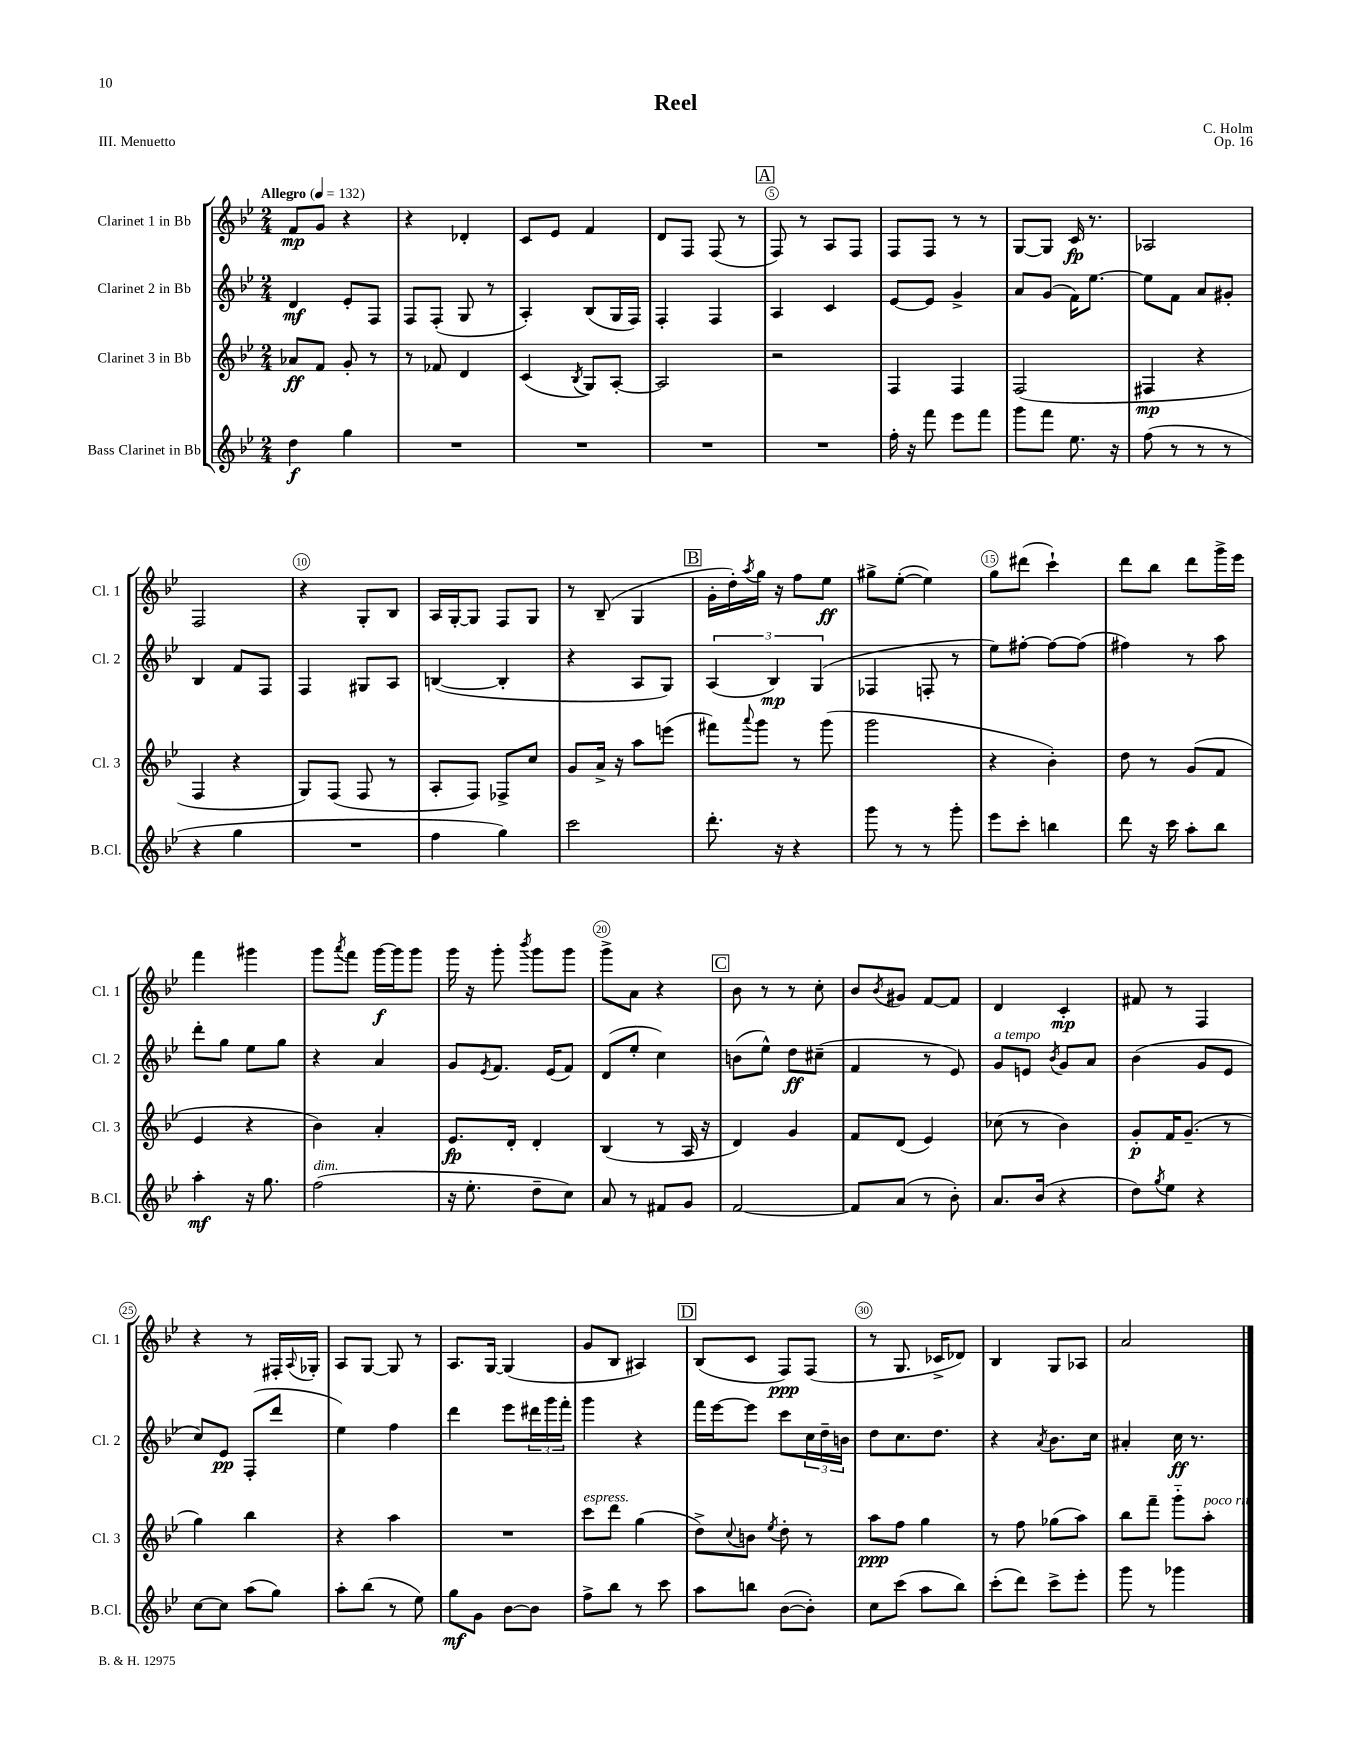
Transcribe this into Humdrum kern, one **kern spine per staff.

**kern	**dynam	**kern	**dynam	**kern	**dynam	**kern	**dynam
*part4	*part4	*part3	*part3	*part2	*part2	*part1	*part1
*staff4	*staff4	*staff3	*staff3	*staff2	*staff2	*staff1	*staff1
*I"Bass Clarinet in Bb	*	*I"Clarinet 3 in Bb	*	*I"Clarinet 2 in Bb	*	*I"Clarinet 1 in Bb	*
*I'B.Cl.	*	*I'Cl. 3	*	*I'Cl. 2	*	*I'Cl. 1	*
*clefG2	*	*clefG2	*	*clefG2	*	*clefG2	*
*k[b-e-]	*	*k[b-e-]	*	*k[b-e-]	*	*k[b-e-]	*
*M2/4	*	*M2/4	*	*M2/4	*	*M2/4	*
*MM132	*	*MM132	*	*MM132	*	*MM132	*
=1	=1	=1	=1	=1	=1	=1	=1
!	!	!	!	!	!	!LO:TX:a:B:t=Allegro	!
4dd\	f	8a-X/L	ff	4d/	mf	8f/L	mp
.	.	8f/J	.	.	.	8g/J	.
4gg\	.	8g'/	.	8e-'/L	.	4r	.
.	.	8r	.	8F/J	.	.	.
=2	=2	=2	=2	=2	=2	=2	=2
2r	.	8r	.	8F/L	.	4r	.
.	.	8f-X/	.	(8F'/J	.	.	.
.	.	4d/	.	8G/	.	4d-X'/	.
.	.	.	.	8r	.	.	.
=3	=3	=3	=3	=3	=3	=3	=3
2r	.	(4c/	.	4A'/)	.	8c/L	.
.	.	.	.	.	.	8e-/J	.
.	.	8qB-/	.	.	.	.	.
.	.	8G/L)	.	(8B-/L	.	4f/	.
.	.	[8A'/J	.	16G/L	.	.	.
.	.	.	.	16F/JJ)	.	.	.
=4	=4	=4	=4	=4	=4	=4	=4
2r	.	2A/]	.	4F'/	.	8d/L	.
.	.	.	.	.	.	8F/J	.
.	.	.	.	4F/	.	(8F/	.
.	.	.	.	.	.	8r	.
!!LO:REH:place=s1:t=A
=5	=5	=5	=5	=5	=5	=5	=5
2r	.	2r	.	4A/	.	8F/)	.
.	.	.	.	.	.	8r	.
.	.	.	.	4c/	.	8A/L	.
.	.	.	.	.	.	8F/J	.
=6	=6	=6	=6	=6	=6	=6	=6
16ff'\	.	4F/	.	[8e-/L	.	8F/L	.
16r	.	.	.	.	.	.	.
8fff\	.	.	.	8e-/J]	.	8F/J	.
8eee-\L	.	4F/	.	4g^/	.	8r	.
8fff\J	.	.	.	.	.	8r	.
=7	=7	=7	=7	=7	=7	=7	=7
8ggg\L	.	(2F/	.	8a/L	.	[8G/L	.
8fff\J	.	.	.	(8g/J	.	8G/J]	.
8.ee-\	.	.	.	16f\KL)	.	16c/	fp
.	.	.	.	[8.ee-\J	.	8.r	.
16r	.	.	.	.	.	.	.
=8	=8	=8	=8	=8	=8	=8	=8
(8ff\	.	4F#X/	mp	8ee-\L]	.	2A-X/	.
8r	.	.	.	8f\J	.	.	.
8r	.	4r	.	8a/L	.	.	.
8r	.	.	.	8g#X'/J	.	.	.
!!LO:LB:g=z
=9	=9	=9	=9	=9	=9	=9	=9
4r	.	4F/	.	4B-/	.	2F/	.
4gg\	.	4r	.	8f/L	.	.	.
.	.	.	.	8F/J	.	.	.
=10	=10	=10	=10	=10	=10	=10	=10
2r	.	8G/L)	.	4F/	.	4r	.
.	.	(8F/J	.	.	.	.	.
.	.	8F/	.	8G#X/L	.	8G'/L	.
.	.	8r	.	8A/J	.	8B-/J	.
=11	=11	=11	=11	=11	=11	=11	=11
4ff\	.	8A'/L	.	([4Bn/	.	16A/LL	.
.	.	.	.	.	.	[16G'/J	.
.	.	8F/J)	.	.	.	8G/J]	.
4gg\)	.	8F-X^/L	.	4B'/]	.	8F/L	.
.	.	8cc/J	.	.	.	8G/J	.
=12	=12	=12	=12	=12	=12	=12	=12
2ccc\	.	8g/L	.	4r	.	8r	.
.	.	16a^/Jk	.	.	.	(8B-~/	.
.	.	16r	.	.	.	.	.
.	.	8aa\L	.	8A/L	.	4G/	.
.	.	(8eeen\J	.	8G/J)	.	.	.
!!LO:REH:place=s1:t=B
=13	=13	=13	=13	=13	=13	=13	=13
8.ddd'\	.	8fff#X\L)	.	(6A/	.	16g'\LL	.
.	.	.	.	.	.	16dd'\)	.
.	.	8qqaaa/	.	.	.	8qaa/	.
.	.	8ggg\J	.	.	.	16gg\JJ	.
.	.	.	.	6B-/)	mp	.	.
16r	.	.	.	.	.	16r	.
4r	.	8r	.	.	.	8ff\L	.
.	.	.	.	(6G/	.	.	.
.	.	(8ggg\	.	.	.	8ee-\J	ff
=14	=14	=14	=14	=14	=14	=14	=14
8ggg\	.	2ggg\	.	4F-X/	.	8gg#X^\L	.
8r	.	.	.	.	.	([8ee-'\J	.
8r	.	.	.	8Fn'/	.	4ee-\])	.
8ggg'\	.	.	.	8r	.	.	.
=15	=15	=15	=15	=15	=15	=15	=15
8eee-\L	.	4r	.	8ee-\L)	.	8gg\L	.
8ccc'\J	.	.	.	[8ff#X'\J	.	(8ddd#X\J	.
4bbn\	.	4b-'\)	.	8ff#\L_	.	4ccc`\)	.
.	.	.	.	(8ff#\J]	.	.	.
=16	=16	=16	=16	=16	=16	=16	=16
8ddd\	.	8dd\	.	4ff#X\)	.	8ddd\L	.
16r	.	8r	.	.	.	8bb-\J	.
16ccc\	.	.	.	.	.	.	.
8aa'\L	.	(8g/L	.	8r	.	8ddd\L	.
8bb-\J	.	8f/J	.	8aa\	.	16ggg^\L	.
.	.	.	.	.	.	16eee-\JJ	.
!!LO:LB:g=z
=17	=17	=17	=17	=17	=17	=17	=17
4aa'\	mf	4e-/	.	8ddd'\L	.	4fff\	.
.	.	.	.	8gg\J	.	.	.
16r	.	4r	.	8ee-\L	.	4ggg#X\	.
8.gg\	.	.	.	.	.	.	.
.	.	.	.	8gg\J	.	.	.
=18	=18	=18	=18	=18	=18	=18	=18
!LO:TX:a:i:t=dim.	!	!	!	!	!	!	!
(2ff\	.	4b-\)	.	4r	.	8ggg\L	.
.	.	.	.	.	.	8qaaa/	.
.	.	.	.	.	.	8fff\J	.
.	.	4a'/	.	4a/	.	[16ggg\LL	f
.	.	.	.	.	.	16ggg\J]	.
.	.	.	.	.	.	8ggg\J	.
=19	=19	=19	=19	=19	=19	=19	=19
16r	.	8.e-/L	fp	8g/L	.	16ggg\	.
8.ee-'\	.	.	.	.	.	16r	.
.	.	.	.	8qe-/	.	.	.
.	.	.	.	8.f/J	.	8ggg'\	.
.	.	16d'/Jk	.	.	.	.	.
.	.	.	.	.	.	8qbbb-/	.
8dd~\L	.	4d'/	.	.	.	8ggg\L	.
.	.	.	.	(16e-/KL	.	.	.
8cc\J)	.	.	.	8f/J)	.	8ggg\J	.
=20	=20	=20	=20	=20	=20	=20	=20
8a/	.	(4B-/	.	(8d/L	.	8ggg^\L	.
8r	.	.	.	8ee-'/J	.	8a\J	.
8f#X/L	.	8r	.	4cc\)	.	4r	.
8g/J	.	16A/	.	.	.	.	.
.	.	16r	.	.	.	.	.
!!LO:REH:place=s1:t=C
=21	=21	=21	=21	=21	=21	=21	=21
[2f/	.	4d/)	.	(8bn\L	.	8b-\	.
.	.	.	.	8ee-^^\J)	.	8r	.
.	.	4g/	.	8dd\L	ff	8r	.
.	.	.	.	(8cc#X~\J	.	8cc'\	.
=22	=22	=22	=22	=22	=22	=22	=22
8f/L]	.	8f/L	.	4f/	.	8b-/L	.
.	.	.	.	.	.	8qb-/	.
(8a/J	.	(8d/J	.	.	.	8g#X/J	.
8r	.	4e-/)	.	8r	.	[8f/L	.
8b-'\)	.	.	.	8e-/)	.	8f/J]	.
=23	=23	=23	=23	=23	=23	=23	=23
!	!	!	!	!LO:TX:a:i:t=a tempo	!	!	!
8.a/L	.	(8cc-X\	.	8g/L	.	4d/	.
.	.	8r	.	8en/J	.	.	.
(16b-/Jk	.	.	.	.	.	.	.
.	.	.	.	8qb-/	.	.	.
4r	.	4b-\)	.	8g/L	.	4c'/	mp
.	.	.	.	8a/J	.	.	.
=24	=24	=24	=24	=24	=24	=24	=24
8dd\L)	.	8g'/L	p	(4b-\	.	8f#X/	.
8qgg/	.	.	.	.	.	.	.
8ee-\J	.	16f/K	.	.	.	8r	.
.	.	(8.g~/J	.	.	.	.	.
4r	.	.	.	8g/L	.	4F/	.
.	.	8r	.	8e-/J	.	.	.
!!LO:LB:g=z
=25	=25	=25	=25	=25	=25	=25	=25
[8cc\L	.	4gg\)	.	8cc/L)	.	4r	.
8cc\J]	.	.	.	8e-/J	pp	.	.
(8aa\L	.	4bb-\	.	(8F'/L	.	8r	.
8gg\J)	.	.	.	8ddd/J	.	16F#X'/LL	.
.	.	.	.	.	.	8qqA/	.
.	.	.	.	.	.	16G-X'/JJ	.
=26	=26	=26	=26	=26	=26	=26	=26
8aa'\L	.	4r	.	4ee-\)	.	8A/L	.
(8bb-\J	.	.	.	.	.	[8G/J	.
8r	.	4aa\	.	4ff\	.	8G/]	.
8ee-\)	.	.	.	.	.	8r	.
=27	=27	=27	=27	=27	=27	=27	=27
8gg\L	mf	2r	.	4ddd\	.	8.A/L	.
8g\J	.	.	.	.	.	.	.
.	.	.	.	.	.	[16G/Jk	.
[8b-\L	.	.	.	8eee-\L	.	(4G/]	.
8b-\J]	.	.	.	24ddd#X\L	.	.	.
.	.	.	.	24ggg\	.	.	.
.	.	.	.	24fff'\JJ	.	.	.
=28	=28	=28	=28	=28	=28	=28	=28
!	!	!LO:TX:a:i:t=espress.	!	!	!	!	!
8ff^\L	.	8ccc\L	.	4ggg\	.	8g/L	.
8bb-\J	.	8ddd\J	.	.	.	8B-/J	.
8r	.	(4gg\	.	4r	.	4A#X/)	.
8ccc\	.	.	.	.	.	.	.
!!LO:REH:place=s1:t=D
=29	=29	=29	=29	=29	=29	=29	=29
8aa\L	.	8dd^\L)	.	16fff\LL	.	(8B-/L	.
.	.	.	.	[16eee-\J	.	.	.
.	.	8qqcc/	.	.	.	.	.
8bbn\J	.	8bn\J	.	8eee-\J]	.	8c/J	.
.	.	8qee-/	.	.	.	.	.
([8b-\L	.	8dd'\	.	8ccc\L	.	8F/L)	ppp
8b-'\J])	.	8r	.	24cc\L	.	(8F/J	.
.	.	.	.	24dd~\	.	.	.
.	.	.	.	24bn\JJ	.	.	.
=30	=30	=30	=30	=30	=30	=30	=30
8cc\L	.	8aa\L	ppp	8dd\L	.	8r	.
(8ccc\J	.	8ff\J	.	8.cc\	.	8.G/	.
8aa\L	.	4gg\	.	.	.	.	.
.	.	.	.	8.dd\J	.	16c-X^/KL	.
8bb-\J)	.	.	.	.	.	8d-X/J)	.
=31	=31	=31	=31	=31	=31	=31	=31
(8ccc'\L	.	8r	.	4r	.	4B-/	.
8ddd\J)	.	8ff\	.	.	.	.	.
.	.	.	.	8qa/	.	.	.
8ccc^\L	.	(8gg-X\L	.	8.b-\L	.	8G/L	.
8eee-'\J	.	8aa\J)	.	.	.	8A-X/J	.
.	.	.	.	16cc\Jk	.	.	.
=32	=32	=32	=32	=32	=32	=32	=32
8ggg\	.	8bb-\L	.	4a#X'/	.	2a/	.
8r	.	8fff~\J	.	.	.	.	.
4ggg-X\	.	8ggg\L	.	16cc\	ff	.	.
.	.	.	.	8.r	.	.	.
!	!	!LO:TX:a:i:t=poco rit.	!	!	!	!	!
.	.	8aa'\J	.	.	.	.	.
==	==	==	==	==	==	==	==
*-	*-	*-	*-	*-	*-	*-	*-
